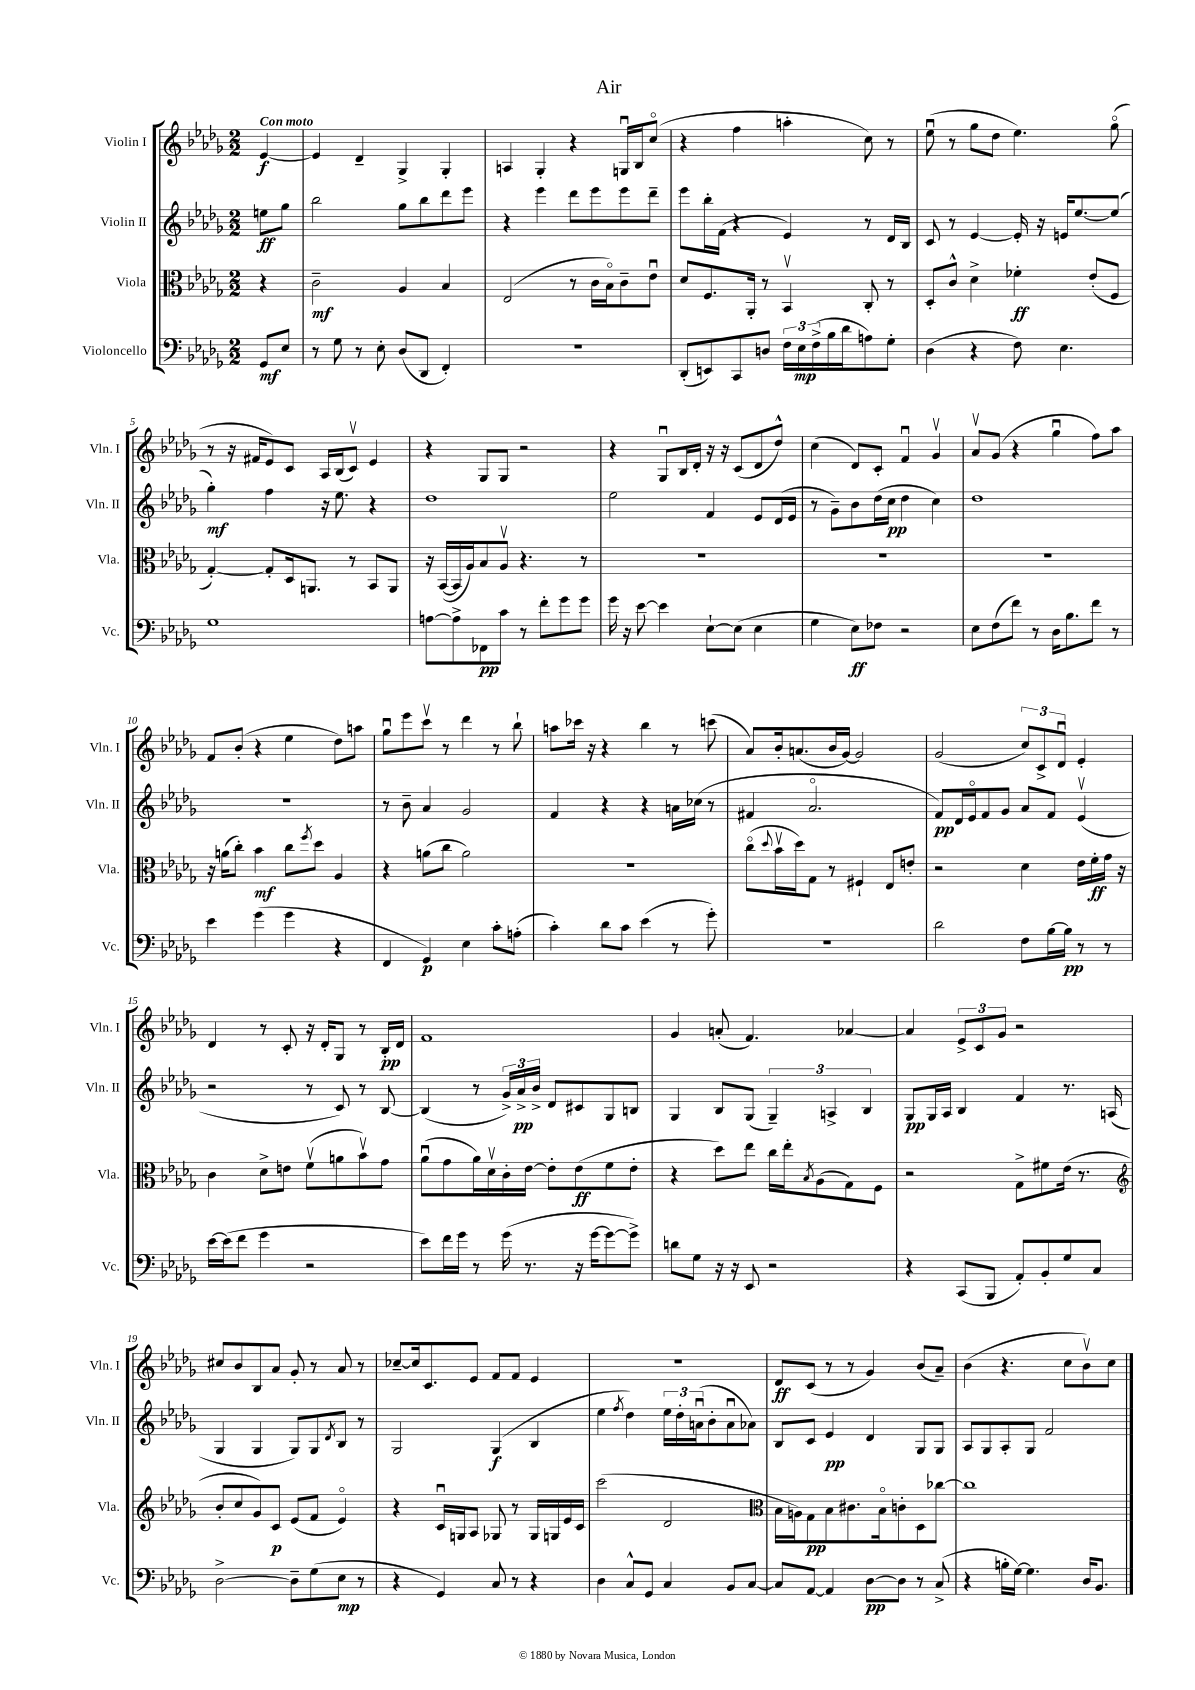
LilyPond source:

\header { title = "Air" }
<<
\new StaffGroup <<
\new Staff = "s0" \with { instrumentName = "Violin I" shortInstrumentName = "Vln. I" } {
    \clef treble \key des \major \numericTimeSignature \time 2/2 \partial 4 \tempo "Con moto"
    ees'4~\f |
    ees'4 des'4-- ges4-> ges4-. |
    a4 ges4-. r4 g16\downbow bes16 c''8\flageolet( |
    r4 f''4 a''4-. c''8) r8 |
    ees''8\downbow( r8 ges''8 des''8 ees''4.) ges''8\flageolet( |
    r8 r16 fis'16 ees'8) c'8 aes16 bes16( c'8\upbow) ees'4 |
    r4 ges8 ges8 r2 |
    r4 ges8\downbow bes16 des'16-. r16 r16 c'8( des'8 des''8-^) |
    c''4( des'8) c'8-. f'4\downbow ges'4\upbow |
    aes'8\upbow ges'8( r4 ges''4\downbow f''8) aes''8 |
    f'8 bes'8-.( r4 ees''4 des''8) a''8 |
    ges''8\downbow ees'''8 c'''8\upbow r8 des'''4 r8 bes''8-! |
    a''8 ces'''16 r16 r4 bes''4 r8 c'''8( |
    aes'8) bes'16-. a'8.( bes'16 ges'16~) ges'2 |
    ges'2( \tuplet 3/2 { c''8) c'8-> des'8\downbow } ees'4-. |
    des'4 r8 c'8-. r16 des'16-. ges8 r8 bes16-.\pp des'16 |
    f'1 |
    ges'4 a'8-.( f'4.) aes'4~ |
    aes'4 \tuplet 3/2 { ees'8-> c'8 ges'8 } r2 |
    cis''8 bes'8 bes8 aes'8 ges'8-. r8 aes'8 r8 |
    ces''8~-- ces''16 c'8. ees'8 f'8 f'8 ees'4 |
    R1 |
    des'8\ff c'8( r8 r8 ges'4) bes'8( aes'8--) |
    bes'4( r4. c''8 bes'8\upbow) c''8 \bar "|." |
}
\new Staff = "s1" \with { instrumentName = "Violin II" shortInstrumentName = "Vln. II" } {
    \clef treble \key des \major \numericTimeSignature \time 2/2 \partial 4
    e''8\ff ges''8 |
    bes''2 ges''8 bes''8 des'''8 ees'''8 |
    r4 ees'''4 des'''8 ees'''8 ees'''8 des'''8-- |
    ees'''8 bes''16-. f'16( r4 ees'4) r8 des'16 bes16 |
    c'8 r8 ees'4~ ees'16-. r16 e'16 ees''8.~ ees''8( |
    ges''4-.\mf) f''4 r16 ees''8. r4 |
    des''1 |
    ees''2 f'4 ees'8 des'16( ees'16 |
    r8 ges'8--) bes'8 des''16( c''16\pp des''4 c''4) |
    des''1 |
    r1 |
    r8 bes'8-- aes'4 ges'2 |
    f'4 r4 r4 a'16 ces''16( r8 |
    fis'4 aes'2.\flageolet |
    f'8\pp) des'16 ees'16\flageolet f'8 ges'8 aes'8 f'8 ees'4\upbow( |
    r2 r8 c'8) r8 bes8~ |
    bes4( r8 \tuplet 3/2 { ges'16->) aes'16->\pp bes'16-> } des'8 cis'8 ges8 b8 |
    ges4 bes8 ges8( \tuplet 3/2 { ges4--) a4-> bes4 } |
    ges8\pp ges16 aes16 bes4 f'4 r8. a16( |
    ges4 ges4 ges8) ges8 \acciaccatura { des'8 } bes8 r8 |
    ges2 ges4\f( bes4 |
    ees''4 \acciaccatura { f''8 } des''4) \tuplet 3/2 { ees''16 des''16-. a'16\downbow( } bes'8-. a'8\downbow aes'8) |
    bes8 c'8 ees'4\pp des'4 ges8 ges8 |
    aes8 ges8 aes8-. ges8 f'2 \bar "|." |
}
\new Staff = "s2" \with { instrumentName = "Viola" shortInstrumentName = "Vla." } {
    \clef alto \key des \major \numericTimeSignature \time 2/2 \partial 4
    r4 |
    c'2--\mf aes4 bes4 |
    ees2( r8 c'16 bes16\flageolet) c'8-- ees'8\downbow |
    des'8 f8. aes,16-. r8 bes,4\upbow c8-. r8 |
    des8-. c'8-^ des'4-> fes'4-.\ff ees'8-.( f8 |
    ges4~-.) ges8-. des16 a,8. r8 bes,8 a,8 |
    r16 bes,16~( bes,16 aes16) bes8 aes8\upbow r4. r8 |
    R1 |
    R1 |
    R1 |
    r16 a'16( c''8-.) bes'4\mf c''8 \acciaccatura { f''8 } des''8 aes4 |
    r4 a'8( c''8 a'2) |
    R1 |
    c''8\flageolet( \appoggiatura { des''8 } bes'16\upbow des''16) ges8 r8 fis4-! ees8 e'8-. |
    r2 des'4 ees'16 f'16-.\ff ges'16 r16 |
    c'4 des'8-> e'8 f'8\upbow( a'8 bes'8\upbow) ges'8 |
    aes'8\downbow( ges'8 aes'16) des'16\upbow c'16-. ees'16~ ees'8-. ees'8\ff( f'8 ees'8-. |
    r4 des''8) ees''8 c''16 ees''16-. \acciaccatura { bes8 } aes8( ges8) f8 |
    r2 ges8-> fis'8 ees'16( r8. |
    \clef treble bes'8-. c''8 ges'8) c'8\p ees'8( f'8 ees'4\flageolet) |
    r4 c'16\downbow g16 aes8 ges8 r8 ges16 g16 ees'16 c'16 |
    c'''2( des'2 |
    \clef alto bes16 a16) ges8\pp bes8 cis'8. bes16\flageolet c'8-. des8 ces''8~ |
    ces''1 \bar "|." |
}
\new Staff = "s3" \with { instrumentName = "Violoncello" shortInstrumentName = "Vc." } {
    \clef bass \key des \major \numericTimeSignature \time 2/2 \partial 4
    ges,8\mf ees8 |
    r8 ges8 r8 ees8-. des8( des,8 f,4-.) |
    r1 |
    des,8-.( e,8) c,8 d8 \tuplet 3/2 { f16 ees16\mp f16->( } bes16 des'16 a8) ges8-. |
    des4( r4 f8) ees4. |
    ges1 |
    a8~ a8-> fes,8\pp c'8 r8 f'8-. ges'8 ges'8 |
    ges'16 r16 ees'8~ ees'4 ees8~-! ees8( ees4 |
    ges4 ees8\ff) fes8 r2 |
    ees8 f8( f'8) r8 des16 bes8. f'8 r8 |
    ees'4 ges'4( ges'4 r4 |
    f,4 ges,4\p) ees4 c'8-. a8-.( |
    c'4-.) des'8 c'8 ees'4( r8 ges'8-.) |
    R1 |
    des'2 f8 bes16~ bes16\pp r8 r8 |
    ees'16~ ees'16( f'8 ges'4 r2 |
    ees'8) f'16 ges'16 r8 ges'16( r8. r16 ges'16~ ges'8~ ges'8->) |
    d'8 ges8 r16 r16 ees,8 r2 |
    r4 c,8( bes,,8 aes,8-.) bes,8-. ges8 c8 |
    des2~-> des8-- ges8( ees8\mp r8 |
    r4 ges,4) c8 r8 r4 |
    des4 c8-^ ges,8 c4 bes,8 c8~ |
    c8 aes,8~ aes,4 des8~\pp des8 r8 c8->( |
    r4 b16-. ges16~) ges4. des16 bes,8. \bar "|." |
}
>>
>>
